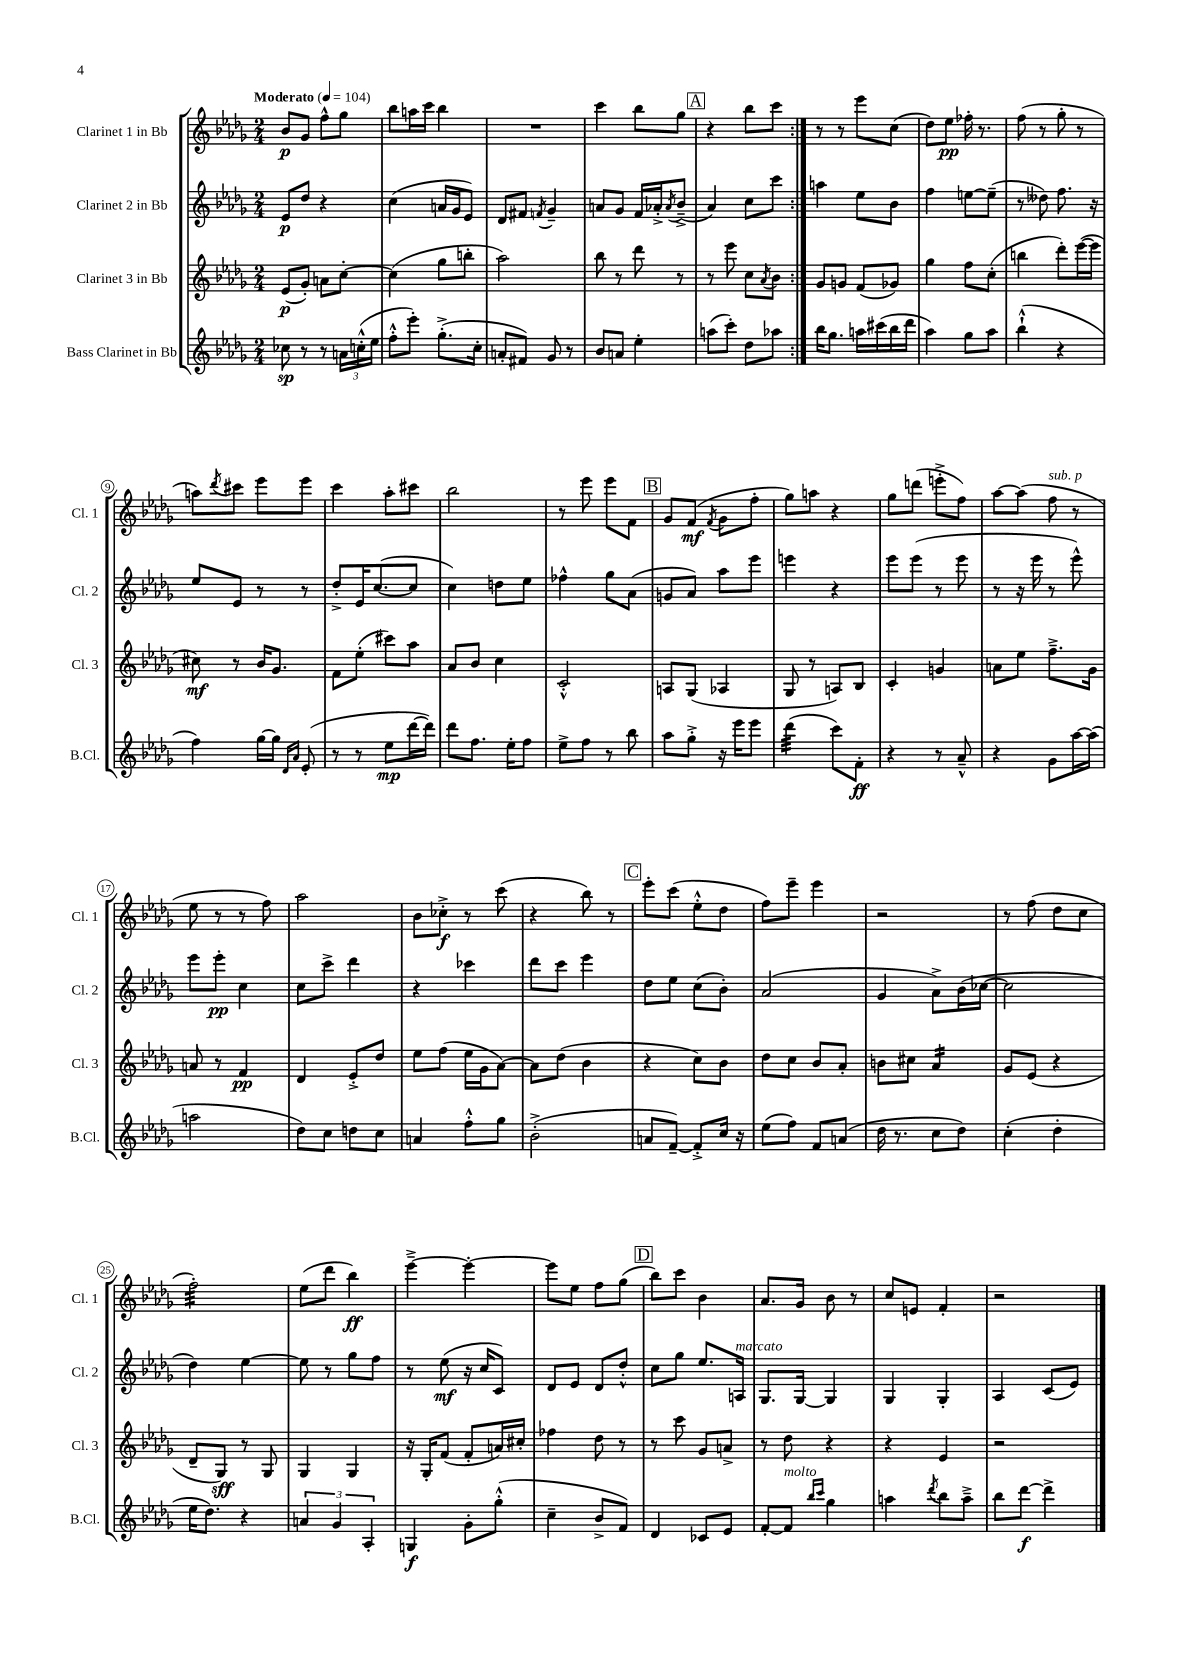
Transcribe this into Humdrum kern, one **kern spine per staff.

**kern	**kern	**kern	**kern
*staff4	*staff3	*staff2	*staff1
*clefG2	*clefG2	*clefG2	*clefG2
*k[b-e-a-d-g-]	*k[b-e-a-d-g-]	*k[b-e-a-d-g-]	*k[b-e-a-d-g-]
*M2/4	*M2/4	*M2/4	*M2/4
*MM104	*MM104	*MM104	*MM104
8cc-	(8e-	8e-	8b-
8r	8g-')	8dd-	8g-
8r	8a	4r	8ff^^
24a	[8cc'	.	8gg-
(24cc'^^	.	.	.
24ee-	.	.	.
=	=	=	=
8ff'^^	(4cc]	(4cc	8bb-
8eee-')	.	.	16aa
.	.	.	16ccc
(8.gg-'^	8gg-	16a	4bb-
.	.	16g-	.
.	8bb'	8e-)	.
16cc'	.	.	.
=	=	=	=
8a'	2aa-)	8d-	2r
8f#)	.	8f#	.
.	.	8qf	.
8g-	.	4g-~	.
8r	.	.	.
=	=	=	=
8b-	8bb-	8a	4ccc
8a	8r	8g-	.
4ee-'	8ddd-	16f	8bb-
.	.	16a-'^	.
.	.	8qa-	.
.	8r	(8b-~^	8gg-
=	=	=	=
(8aa	8r	4a-)	4r
8ccc')	8eee-	.	.
8dd-	8cc	8cc	8bb-
.	8qa-	.	.
8aa-	8b-	8ccc	8ccc
=:|!	=:|!	=:|!	=:|!
16bb-	8g-	4aa	8r
8.gg-	.	.	.
.	8g	.	8r
16aa	(8f	8ee-	8eee-
(16ccc#	.	.	.
16bb-	8g-)	8b-	(8cc
16ddd-	.	.	.
=	=	=	=
4aa-)	4gg-	4ff	8dd-)
.	.	.	8ee-
8gg-	8ff	[8ee	16ff-'
.	.	.	8.r
8aa-	(8cc'	(8ee~]	.
=	=	=	=
(4bb-`^^	4bb	8r	(8ff
.	.	8dd--)	8r
4r	8ddd-')	8.ff	8gg-'
.	([16eee-	.	8r
.	16eee-]	16r	.
=	=	=	=
4ff)	8cc#)	8ee-	8aa)
.	.	.	8qddd-
.	8r	8e-	8ccc#
[16gg-	16b-	8r	8eee-
16gg-]	8.g-	.	.
16qqd-	.	.	.
16qqa-	.	.	.
(8e-'	.	8r	8eee-
=	=	=	=
8r	8f	8dd-'^	4ccc
8r	(8ee-'	16e-	.
.	.	([8.cc	.
8ee-	8ccc#)	.	8aa-'
[16ddd-	8aa-	8cc]	8ccc#
16ddd-])	.	.	.
=	=	=	=
8ddd-	8a-	4cc)	2bb-
8.ff	8b-	.	.
.	4cc	8dd	.
16ee-'	.	.	.
8ff	.	8ee-	.
=	=	=	=
8ee-^	2c'^^	4ff-^^	8r
8ff	.	.	8eee-
8r	.	8gg-	8eee-
8bb-	.	(8a-	8f
=	=	=	=
8aa-	8A	8g	8g-
8gg-'^	(8G-	8a-)	(8f
.	.	.	8qf
16r	4A-	8aa-	8g-
16eee-	.	.	.
8eee-	.	8eee-	8ff'
=	=	=	=
(4ddd-	8G-	4eee	8gg-)
.	8r	.	8aa
8ccc)	8A)	4r	4r
8f'	8B-	.	.
=	=	=	=
4r	4c'	8eee-	8gg-
.	.	(8eee-	(8ddd
8r	4g	8r	8eee'^
8a-~^^	.	8eee-	8ff)
=	=	=	=
4r	8a	8r	[8aa-
.	8ee-	16r	(8aa-]
.	.	16eee-	.
8g-	8.ff~^	8r	8ff
[16aa-	.	8eee-^^)	8r
(16aa-]	16g-	.	.
=	=	=	=
2aa	8a	8eee-	8ee-
.	8r	8eee-'	8r
.	4f	4cc	8r
.	.	.	8ff)
=	=	=	=
8dd-)	4d-	8cc	2aa-
8cc	.	8ccc^	.
8dd	8e-'^	4ddd-	.
8cc	8dd-	.	.
=	=	=	=
4a	8ee-	4r	8b-
.	(8ff	.	8cc-'^
8ff'^^	16ee-	4ccc-	8r
.	16g-	.	.
8gg-	[8a-)	.	(8ccc
=	=	=	=
(2b-'^	8a-]	8ddd-	4r
.	(8dd-	8ccc	.
.	4b-	4eee-	8bb-)
.	.	.	8r
=	=	=	=
8a	4r	8dd-	8eee-'
[8f~)	.	8ee-	(8ccc
8f'^]	8cc)	(8cc	8ee-'^^
16cc	8b-	8b-')	8dd-
16r	.	.	.
=	=	=	=
(8ee-	8dd-	(2a-	8ff)
8ff)	8cc	.	8eee-~
8f	8b-	.	4eee-
(8a	8a-'	.	.
=	=	=	=
16dd-	8b	4g-	2r
8.r	.	.	.
.	8cc#	.	.
8cc	4a-	8a-^)	.
8dd-)	.	(16b-	.
.	.	[16cc-	.
=	=	=	=
(4cc'	8g-	2cc-]	8r
.	(8e-	.	(8ff
4dd-'	4r	.	8dd-
.	.	.	8cc
=	=	=	=
16ee-	8d-~	4dd-)	2ff')
8.dd-)	.	.	.
.	8G-)	.	.
4r	8r	[4ee-	.
.	8G-	.	.
=	=	=	=
6a	4G-	8ee-]	(8ee-
.	.	8r	8ddd-
6g-	.	.	.
.	4G-	8gg-	4bb-)
6A-'	.	.	.
.	.	8ff	.
=	=	=	=
4G	16r	8r	[4eee-~^
.	16G-'	.	.
.	(8f	(8ee-	.
8g-'	8f'	16r	4eee-'_
.	.	16cc	.
(8gg-'^^	16a)	8c)	.
.	16cc#'	.	.
=	=	=	=
4cc~	4ff-	8d-	8eee-]
.	.	8e-	8ee-
8b-^	8dd-	8d-	8ff
8f)	8r	8dd-'^^	(8gg-
=	=	=	=
4d-	8r	8cc	8bb-)
.	8ccc	8gg-	8ccc
8c-	8g-	8.ee-	4b-
8e-	8a^	.	.
.	.	16A	.
=	=	=	=
[8f'	8r	8.G-	8.a-
8f]	8dd-	.	.
.	.	[16G-	16g-
16qqbb-	.	.	.
16qqccc	.	.	.
4gg-	4r	4G-]	8b-
.	.	.	8r
=	=	=	=
4aa	4r	4G-	8cc
.	.	.	8e
8qddd-	.	.	.
8bb-	4e-	4G-'	4f'
8aa~^	.	.	.
=	=	=	=
8bb-	2r	4A-	2r
[8ddd-	.	.	.
4ddd-^]	.	(8c	.
.	.	8e-)	.
==	==	==	==
*-	*-	*-	*-
